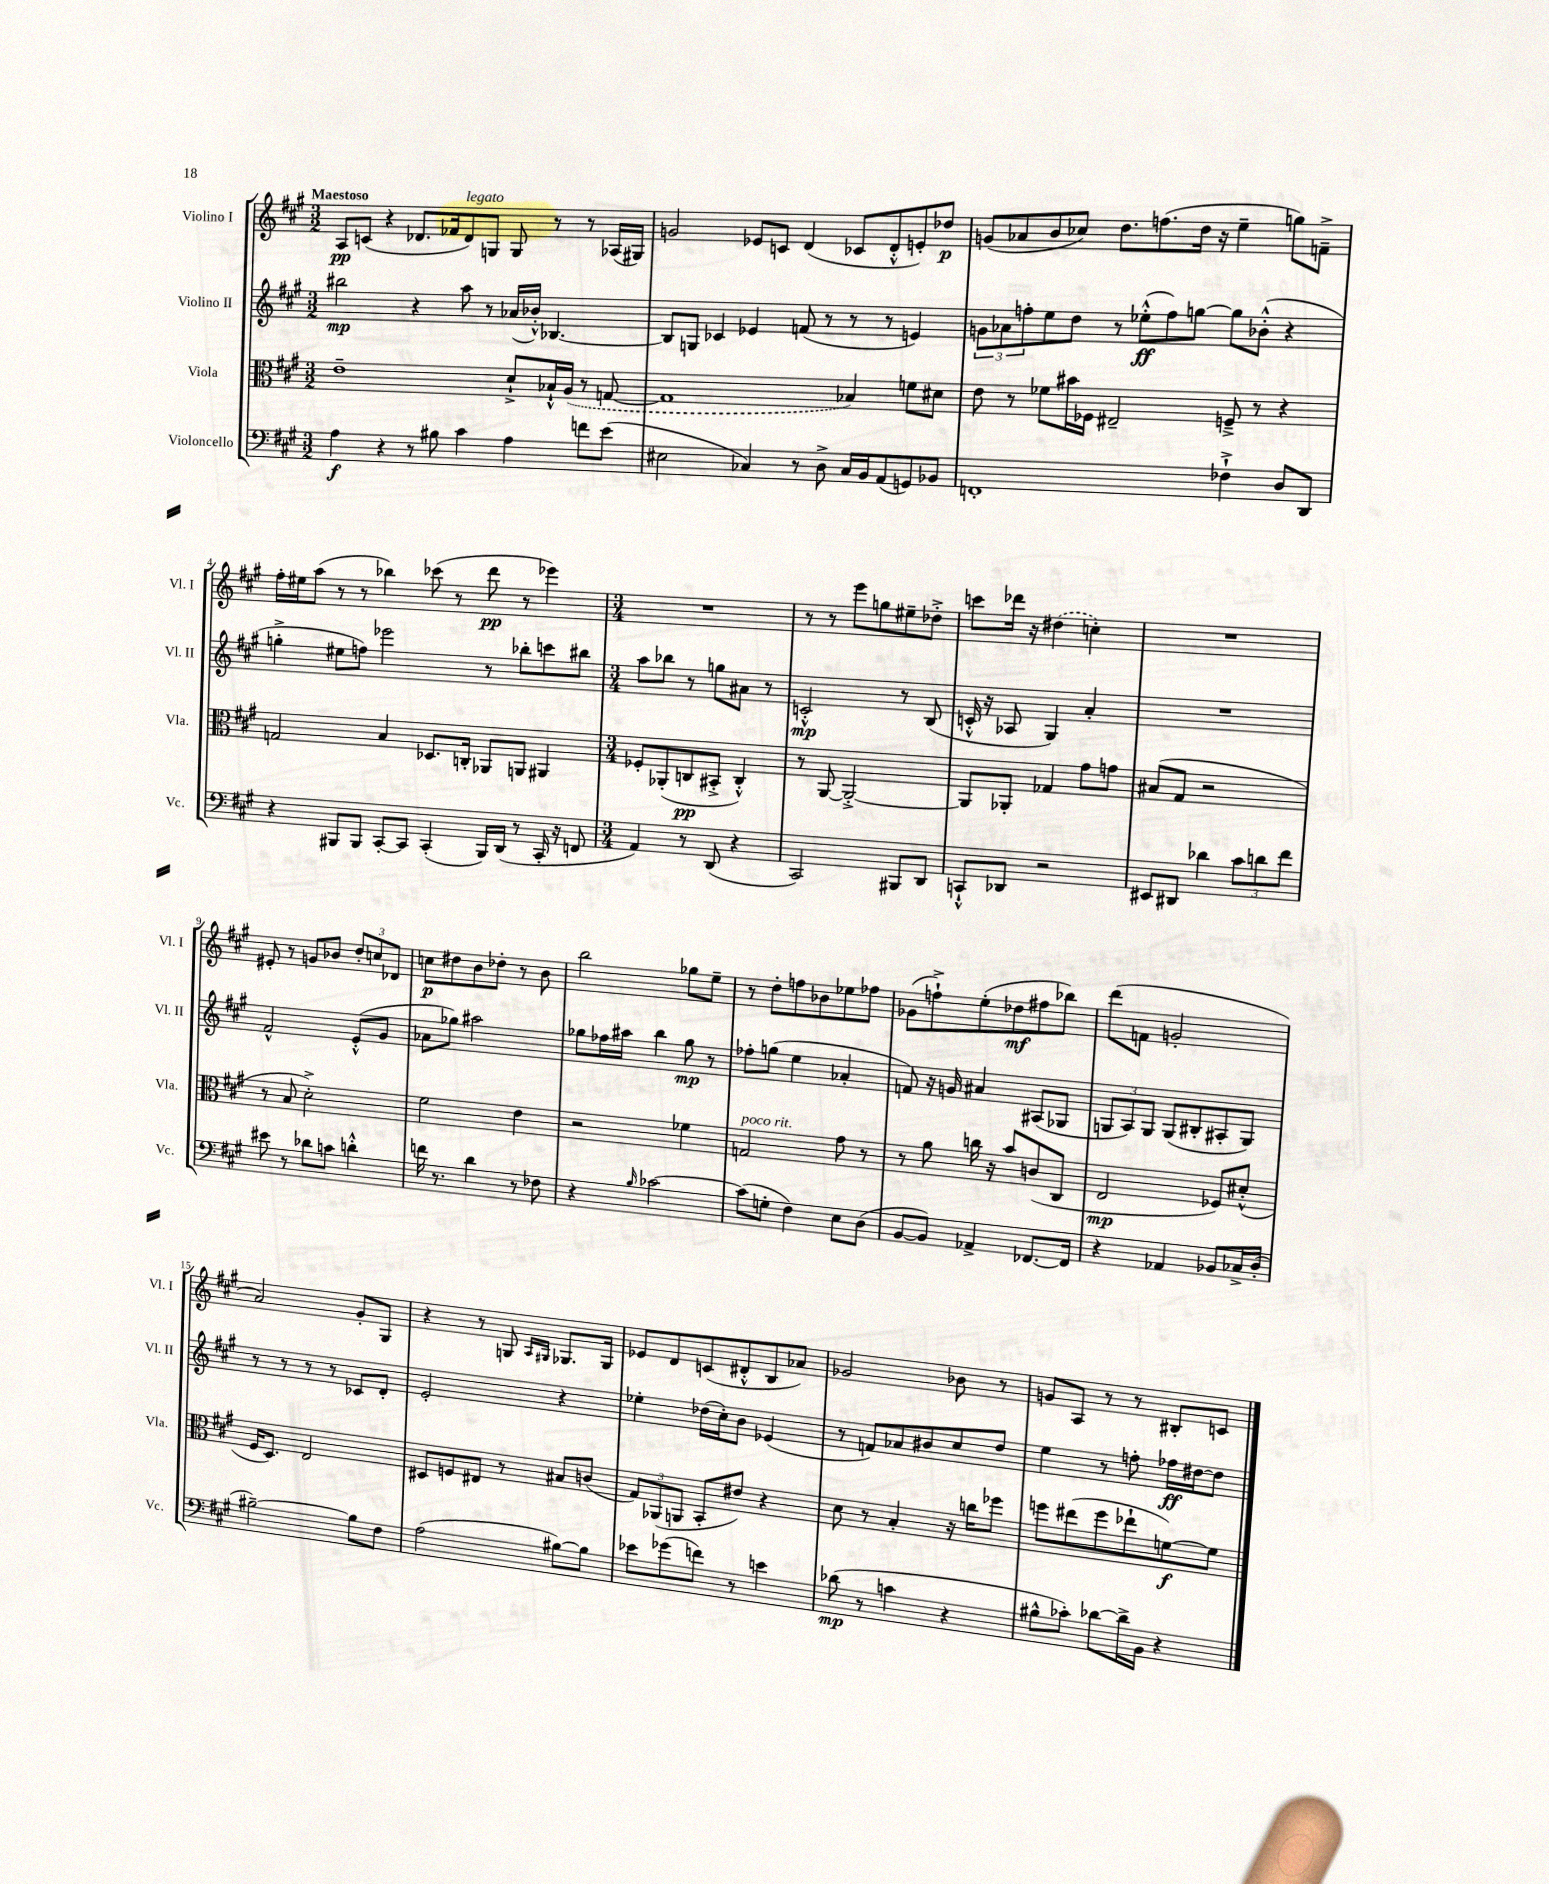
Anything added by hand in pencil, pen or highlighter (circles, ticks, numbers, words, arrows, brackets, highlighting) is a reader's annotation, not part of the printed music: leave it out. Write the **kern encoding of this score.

**kern	**dynam	**kern	**dynam	**kern	**dynam	**kern	**dynam
*part4	*part4	*part3	*part3	*part2	*part2	*part1	*part1
*staff4	*staff4	*staff3	*staff3	*staff2	*staff2	*staff1	*staff1
*I"Violoncello	*	*I"Viola	*	*I"Violino II	*	*I"Violino I	*
*I'Vc.	*	*I'Vla.	*	*I'Vl. II	*	*I'Vl. I	*
*clefF4	*	*clefC3	*	*clefG2	*	*clefG2	*
*k[f#c#g#]	*	*k[f#c#g#]	*	*k[f#c#g#]	*	*k[f#c#g#]	*
*M3/2	*	*M3/2	*	*M3/2	*	*M3/2	*
=1	=1	=1	=1	=1	=1	=1	=1
!	!	!	!	!	!	!LO:TX:a:B:t=Maestoso	!
4A\	f	1e~	.	2bb#X\	mp	8A/L	pp
.	.	.	.	.	.	(8cn/J	.
4r	.	.	.	.	.	4r	.
8r	.	.	.	4r	.	8.d-X/L	.
8B#X\	.	.	.	.	.	.	.
.	.	.	.	.	.	16f-X/k	.
!	!	!	!	!	!	!LO:TX:a:i:t=legato	!
4c#\	.	.	.	8aa\	.	8d-/)	.
.	.	.	.	8r	.	8Gn/J	.
4A\	.	8d`^/L	.	(16a-X/LL	.	8G/	.
.	.	.	.	16b-X'^^/JJ)	.	.	.
.	.	16B-X`^^/L	.	[4.B-X/	.	8r	.
.	.	(16A/JJ	.	.	.	.	.
8fn\L	.	8r	.	.	.	8r	.
(8e\J	.	[8Gn/	.	.	.	(16A-X/LL	.
.	.	.	.	.	.	16G#X/JJ)	.
=2	=2	=2	=2	=2	=2	=2	=2
2E#X\	.	1G]	.	8B-/L]	.	2gn/	.
.	.	.	.	8Gn/J	.	.	.
.	.	.	.	4c-X/	.	.	.
4C-X/)	.	.	.	4e-X/	.	8e-X/L	.
.	.	.	.	.	.	8cn/J	.
8r	.	.	.	(8fn/	.	(4d/	.
8D^\	.	.	.	8r	.	.	.
16C-/LL	.	4B-X/)	.	8r	.	8c-X/L	.
16BB/J	.	.	.	.	.	.	.
(8AA/	.	.	.	8r	.	8d'^^/	.
8GGn/)	.	8fn\L	.	4en/)	.	8en'/)	.
8BB-X/J	.	8d#X\J	.	.	.	8dd-X/J	p
=3	=3	=3	=3	=3	=3	=3	=3
1FFn'	.	8e\	.	12gn\L	.	(8gn/L	.
.	.	.	.	12a-X\	.	.	.
.	.	8r	.	.	.	8a-X/	.
.	.	.	.	12ffn'\	.	.	.
.	.	8f-X\L	.	8ee\	.	8b/	.
.	.	16b#X\L	.	8dd\J	.	8cc-X/J)	.
.	.	16F-X\JJ	.	.	.	.	.
.	.	2E#X~/	.	8r	.	8.dd\L	.
.	.	.	.	(8ee-X'^^\L	ff	.	.
.	.	.	.	.	.	(8.ffn\	.
.	.	.	.	8ff\)	.	.	.
.	.	.	.	[8ggn\J	.	16dd\Jk	.
.	.	.	.	.	.	16r	.
4F-X`^\	.	8Fn~^/	.	8gg\L]	.	4ee~\	.
.	.	8r	.	(8b-X'^^\J	.	.	.
8D/L	.	4r	.	4r	.	8ggn\L)	.
8DD/J	.	.	.	.	.	8fn~^\J	.
!!LO:LB:g=z
=4	=4	=4	=4	=4	=4	=4	=4
4r	.	2Gn/	.	4ggn'^\	.	16ff#'\LL	.
.	.	.	.	.	.	16ee#X\J	.
.	.	.	.	.	.	(8aa\J	.
8BBB#X/L	.	.	.	8ee#X\L	.	8r	.
8BBB#/J	.	.	.	8ffn\J)	.	8r	.
[8CC#'/L	.	4B/	.	2eee-X\	.	4bb-X\)	.
8CC#/J]	.	.	.	.	.	.	.
(4CC#'/	.	8.D-X/L	.	.	.	(8ccc-X\	.
.	.	.	.	.	.	8r	.
.	.	16Cn'/Jk	.	.	.	.	.
16BBB#/LL)	.	8AA-X/L	.	8r	.	8ddd\	pp
(16DD/JJ	.	.	.	.	.	.	.
8r	.	8AAn/J	.	8bb-X'\L	.	8r	.
16CC#'/	.	4AA#X/	.	8cccn\	.	4eee-X\)	.
16r	.	.	.	.	.	.	.
8FFn/	.	.	.	8bb#X\J	.	.	.
=5	=5	=5	=5	=5	=5	=5	=5
*M3/4	*	*M3/4	*	*M3/4	*	*M3/4	*
4AA/)	.	8F-X'/L	.	8aa\L	.	2.r	.
.	.	(8AA-X'/	.	8bb-X\J	.	.	.
8r	.	8Cn/	pp	8r	.	.	.
(8DD/	.	8BB#X'^/J	.	8ggn\L	.	.	.
4r	.	4C'^^/)	.	8a#X\J	.	.	.
.	.	.	.	8r	.	.	.
=6	=6	=6	=6	=6	=6	=6	=6
2CC#/)	.	8r	.	2cn'^^/	mp	8r	.
.	.	[8AA/	.	.	.	8r	.
.	.	2AA'^/_	.	.	.	8eee\L	.
.	.	.	.	.	.	8ggn\	.
8BBB#X/L	.	.	.	8r	.	8ee#X~\	.
8DD/J	.	.	.	(8B/	.	8dd-X'^\J	.
=7	=7	=7	=7	=7	=7	=7	=7
8CCn`^^/L	.	8AA/L]	.	16cn'^^/	.	8cccn\L	.
.	.	.	.	16r	.	.	.
8DD-X/J	.	8AA-X'/J	.	8A-X/	.	16ddd-X\Jk	.
.	.	.	.	.	.	16r	.
2r	.	4G-X/	.	4G#/)	.	(4dd#X\	.
.	.	8g#\L	.	4a'/	.	4ccn'\)	.
.	.	8gn\J	.	.	.	.	.
=8	=8	=8	=8	=8	=8	=8	=8
8EE#X/L	.	(8B#X/L	.	2.r	.	2.r	.
8DD#X/J	.	8G#/J	.	.	.	.	.
4d-X\	.	2r	.	.	.	.	.
12c#\L	.	.	.	.	.	.	.
12dn\	.	.	.	.	.	.	.
12f#\J	.	.	.	.	.	.	.
!!LO:LB:g=z
=9	=9	=9	=9	=9	=9	=9	=9
8e#X\	.	8r	.	2f#^^/	.	8e#X'/	.
8r	.	8B/	.	.	.	8r	.
8d-X\L	.	2d'^\)	.	.	.	8gn/L	.
8cn\J	.	.	.	.	.	8b-X/J	.
4dn'^^\	.	.	.	(8e'^^/L	.	12dd'/L	.
.	.	.	.	.	.	12ccn/	.
.	.	.	.	8g#/J	.	.	.
.	.	.	.	.	.	12d-X/J	.
=10	=10	=10	=10	=10	=10	=10	=10
16fn\	.	2f#\	.	8a-X\L	.	8ccn\L	p
8.r	.	.	.	.	.	.	.
.	.	.	.	8gg-X\J)	.	8dd#X\	.
4d\	.	.	.	2aa#X\	.	8b\	.
.	.	.	.	.	.	8dd-X'\J	.
8r	.	4e\	.	.	.	8r	.
8F-X\	.	.	.	.	.	8b\	.
=11	=11	=11	=11	=11	=11	=11	=11
4r	.	2r	.	8gg-X\L	.	2bb\	.
.	.	.	.	16ff-X\L	.	.	.
.	.	.	.	16aa#X\JJ	.	.	.
16qqB/	.	.	.	.	.	.	.
[2c-X\	.	.	.	4bb\	.	.	.
.	.	4f-X\	.	8gg-\	mp	8gg-X\L	.
.	.	.	.	8r	.	8ee~\J	.
=12	=12	=12	=12	=12	=12	=12	=12
!	!	!LO:TX:a:i:t=poco rit.	!	!	!	!	!
(8c-\L]	.	2Gn/	.	8ff-X'\L	.	8r	.
8Gn'\J	.	.	.	(8ggn\J	.	8dd'\L	.
4F#\)	.	.	.	4ee\	.	8ffn\	.
.	.	.	.	.	.	8b-X\	.
8E\L	.	8g#\	.	4a-X'/	.	8ee-X\	.
(8D\J	.	8r	.	.	.	8ff-X\J	.
=13	=13	=13	=13	=13	=13	=13	=13
[8BB/L	.	8r	.	8fn/)	.	(8g-X\L	.
8BB/J])	.	8a\	.	16r	.	8ffn`^\)	.
.	.	.	.	16gn/	.	.	.
4AA-X^/	.	16ccn\	.	4a#X/	.	(8ee'\	.
.	.	16r	.	.	.	.	.
.	.	8b/L	.	.	.	8dd-X\	mf
[8.FF-X/L	.	(8cn/	.	(8A#X/L	.	8ff#X\	.
.	.	8C#/J	.	8G-X/J	.	8bb-X\J)	.
16FF-/Jk]	.	.	.	.	.	.	.
=14	=14	=14	=14	=14	=14	=14	=14
4r	.	2E/	mp	12Gn/L	.	(8ddd\L	.
.	.	.	.	12A/)	.	.	.
.	.	.	.	.	.	8fn\J	.
.	.	.	.	12G/J	.	.	.
4AA-X/	.	.	.	(8G/L	.	2gn'/	.
.	.	.	.	8B#X'/	.	.	.
8BB-X/L	.	8F-X/L)	.	8A#X'/	.	.	.
16C-X^/L	.	(8d#X'^^/J	.	8G/J)	.	.	.
(16D'/JJ	.	.	.	.	.	.	.
!!LO:LB:g=z
=15	=15	=15	=15	=15	=15	=15	=15
[2B#X~\)	.	16F#/KL	.	8r	.	2a/)	.
.	.	8.D/J)	.	.	.	.	.
.	.	.	.	8r	.	.	.
.	.	2E/	.	8r	.	.	.
.	.	.	.	8r	.	.	.
8B#\L]	.	.	.	8c-X/L	.	8g#'/L	.
8F#\J	.	.	.	8d'/J	.	8G#/J	.
=16	=16	=16	=16	=16	=16	=16	=16
(2A\	.	8D#X/L	.	2e'/	.	4r	.
.	.	8Fn/	.	.	.	.	.
.	.	8E#X/J	.	.	.	8r	.
.	.	8r	.	.	.	8Gn/	.
.	.	.	.	.	.	16qqA/LL	.
.	.	.	.	.	.	16qqG#X/JJ	.
[8B#X\L)	.	8B#X/L	.	4r	.	8.G-X/L	.
8B#\J]	.	(8cn/J	.	.	.	.	.
.	.	.	.	.	.	16G-/Jk	.
=17	=17	=17	=17	=17	=17	=17	=17
8e-X\L	.	12G#/L)	.	4ee-X'\	.	8e-X/L	.
.	.	(12AA-X/	.	.	.	.	.
(8g-X\	.	.	.	.	.	8d/	.
.	.	12AAn/J	.	.	.	.	.
8fn\J)	.	8BB'/L	.	(16dd-X\LL	.	(8cn/	.
.	.	.	.	16cc#'\J)	.	.	.
8r	.	8e#X/J)	.	8b\J	.	8d#X'^^/	.
4en\	.	4r	.	(4e-X/	.	8B/	.
.	.	.	.	.	.	8a-X/J)	.
=18	=18	=18	=18	=18	=18	=18	=18
(8d-X\	mp	8d\	.	8r	.	2g-X/	.
8r	.	8r	.	8fn/L)	.	.	.
4cn\	.	4B'/	.	8a-X/	.	.	.
.	.	.	.	8b#X/	.	.	.
4r	.	16r	.	8cc#/	.	8b-X\	.
.	.	16ccn\KL	.	.	.	.	.
.	.	8ff-X\J	.	8dd/J	.	8r	.
=19	=19	=19	=19	=19	=19	=19	=19
8B#X^^\L	.	8ffn\L	.	4ee\	.	8gn/L	.
8c-X'\J)	.	(8ee#X\	.	.	.	8A/J	.
[8d-X\L	.	8ff\	.	8r	.	8r	.
16d-^\L]	.	8ee-X`\	.	8ffn'\	.	8r	.
16BB\JJ	.	.	.	.	.	.	.
4r	.	[8fn\)	f	16ff-X\LL	ff	8B#X'/L	.
.	.	.	.	[16dd#X\J	.	.	.
.	.	8f\J]	.	8dd#\J]	.	8cn/J	.
==	==	==	==	==	==	==	==
*-	*-	*-	*-	*-	*-	*-	*-
